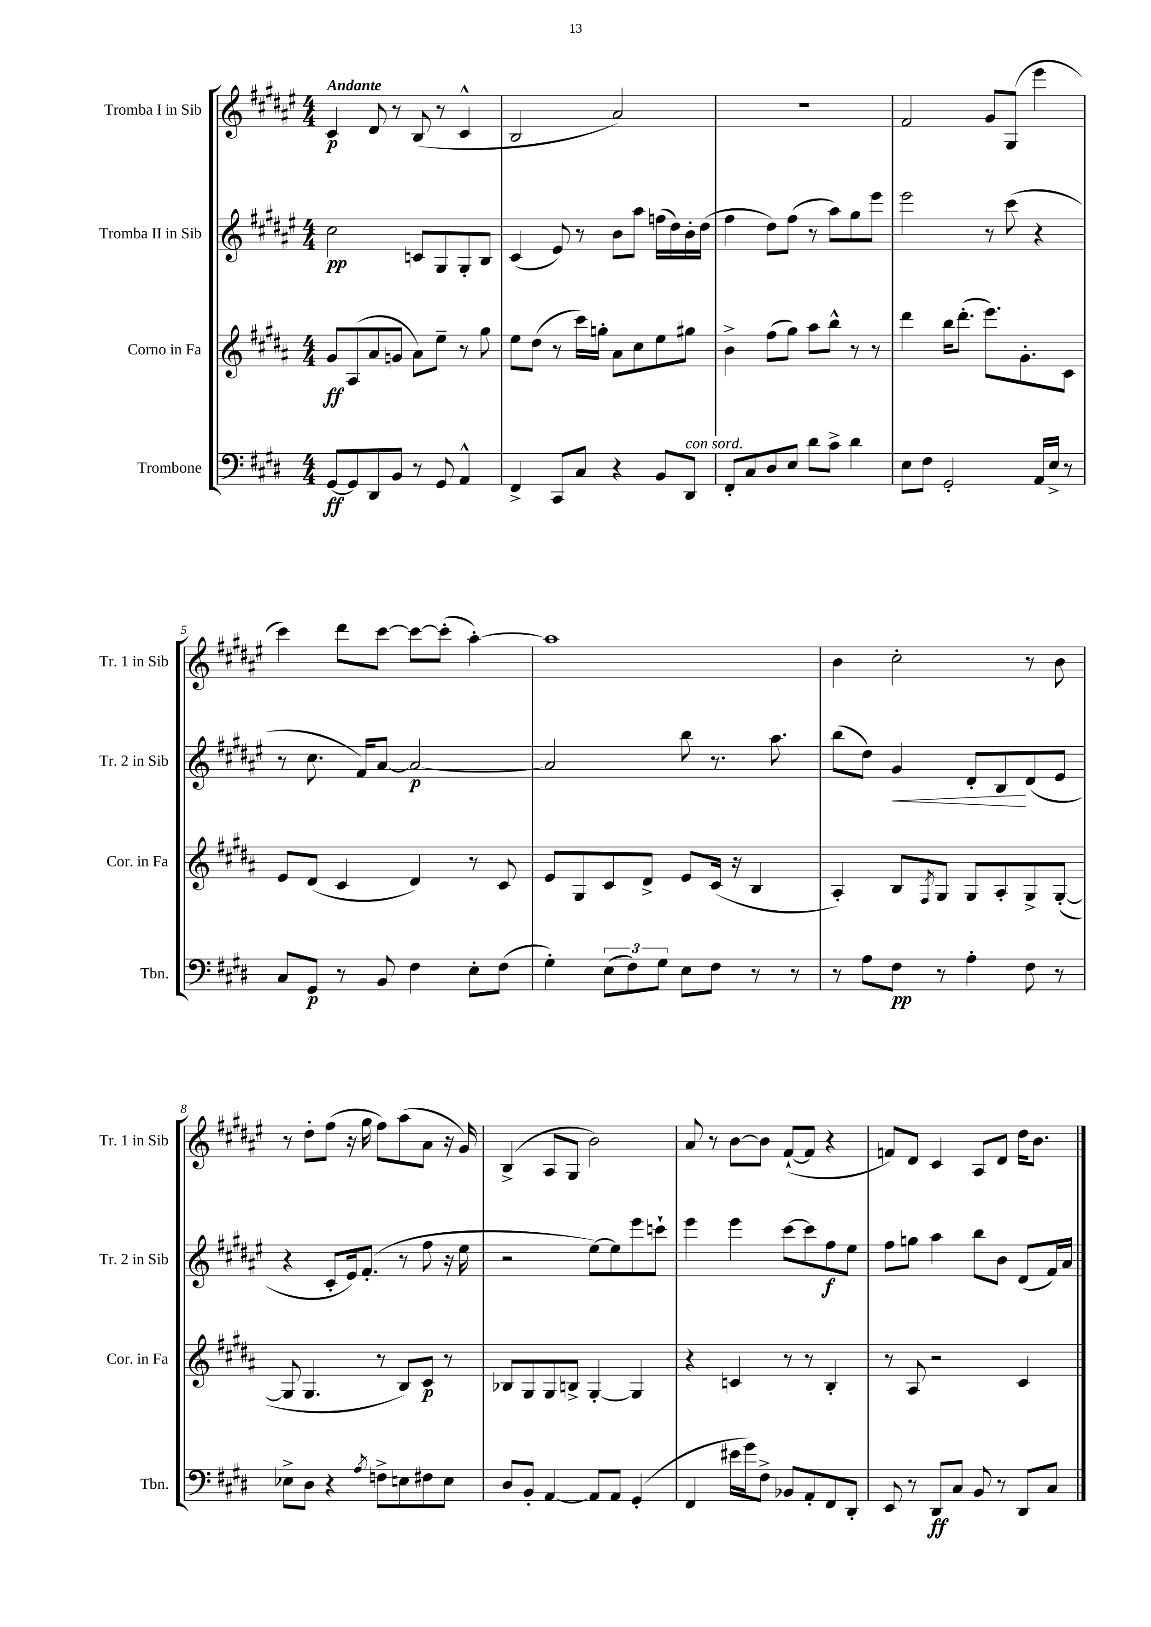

**kern	**dynam	**kern	**dynam	**kern	**dynam	**kern	**dynam
*part4	*part4	*part3	*part3	*part2	*part2	*part1	*part1
*staff4	*staff4	*staff3	*staff3	*staff2	*staff2	*staff1	*staff1
*I"Trombone	*	*I"Corno in Fa	*	*I"Tromba II in Sib	*	*I"Tromba I in Sib	*
*I'Tbn.	*	*I'Cor. in Fa	*	*I'Tr. 2 in Sib	*	*I'Tr. 1 in Sib	*
*clefF4	*	*clefG2	*	*clefG2	*	*clefG2	*
*k[f#c#g#d#]	*	*k[f#c#g#d#a#]	*	*k[f#c#g#d#a#e#]	*	*k[f#c#g#d#a#e#]	*
*M4/4	*	*M4/4	*	*M4/4	*	*M4/4	*
=1	=1	=1	=1	=1	=1	=1	=1
!	!	!	!	!	!	!LO:TX:a:B:t=Andante	!
[8GG#/L	ff	8g#/L	ff	2cc#\	pp	4c#/	p
8GG#/]	.	(8A#/	.	.	.	.	.
8DD#/	.	8a#/	.	.	.	8d#/	.
8BB/J	.	8gn/J	.	.	.	8r	.
8r	.	8a#\L)	.	8cn/L	.	(8B/	.
8GG#/	.	8ee~\J	.	8G#/	.	8r	.
4AA^^/	.	8r	.	8G#'/	.	4c#^^/	.
.	.	8gg#\	.	8B/J	.	.	.
=2	=2	=2	=2	=2	=2	=2	=2
4FF#^/	.	8ee\L	.	(4c#/	.	2B/	.
.	.	(8dd#\J	.	.	.	.	.
8CC#/L	.	8r	.	8e#/)	.	.	.
8C#/J	.	16ccc#\LL)	.	8r	.	.	.
.	.	16ggn'\JJ	.	.	.	.	.
4r	.	8a#\L	.	8b\L	.	2a#/)	.
.	.	8cc#\	.	8aa#\J	.	.	.
8BB/L	.	8ee\	.	(16ffn\LL	.	.	.
.	.	.	.	16dd#\)	.	.	.
!LO:TX:a:i:t=con sord.	!	!	!	!	!	!	!
8DD#/J	.	8gg#X\J	.	16b'\	.	.	.
.	.	.	.	(16dd#\JJ	.	.	.
=3	=3	=3	=3	=3	=3	=3	=3
8FF#'/L	.	4b^\	.	4ff#\	.	1r	.
8C#/	.	.	.	.	.	.	.
8D#/	.	(8ff#\L	.	8dd#\L)	.	.	.
8E/J	.	8gg#\J)	.	(8ff#\J	.	.	.
8d#\L	.	8aa#\L	.	8r	.	.	.
8c#^\J	.	8bb^^\J	.	8aa#\L)	.	.	.
4d#\	.	8r	.	8gg#\	.	.	.
.	.	8r	.	8eee#\J	.	.	.
=4	=4	=4	=4	=4	=4	=4	=4
8E\L	.	4ddd#\	.	2eee#\	.	2f#/	.
8F#\J	.	.	.	.	.	.	.
2GG#'/	.	16bb\KL	.	.	.	.	.
.	.	(8.ddd#'\J	.	.	.	.	.
.	.	8.eee\L)	.	8r	.	8g#/L	.
.	.	.	.	(8ccc#\	.	(8G#/J	.
.	.	8.g#'\	.	.	.	.	.
16AA/LL	.	.	.	4r	.	4eee#\	.
16E^/JJ	.	.	.	.	.	.	.
8r	.	8c#\J	.	.	.	.	.
!!LO:LB:g=z
=5	=5	=5	=5	=5	=5	=5	=5
8C#/L	.	8e/L	.	8r	.	4ccc#\)	.
8GG#/J	p	(8d#/J	.	8.cc#\	.	.	.
8r	.	4c#/	.	.	.	8ddd#\L	.
.	.	.	.	16f#/KL)	.	.	.
8BB/	.	.	.	[8a#/J	.	[8ccc#\J	.
4F#\	.	4d#/)	.	2a#/_	p	8ccc#\L_	.
.	.	.	.	.	.	(8ccc#'\J]	.
8E'\L	.	8r	.	.	.	[4aa#'\)	.
(8F#\J	.	8c#/	.	.	.	.	.
=6	=6	=6	=6	=6	=6	=6	=6
4G#'\)	.	8e/L	.	2a#/]	.	1aa#]	.
.	.	8G#/	.	.	.	.	.
(12E\L	.	8c#/	.	.	.	.	.
12F#\)	.	.	.	.	.	.	.
.	.	8d#^/J	.	.	.	.	.
12G#\J	.	.	.	.	.	.	.
8E\L	.	8e/L	.	8bb\	.	.	.
8F#\J	.	(16c#/Jk	.	8.r	.	.	.
.	.	16r	.	.	.	.	.
8r	.	4B/	.	.	.	.	.
.	.	.	.	8.aa#\	.	.	.
8r	.	.	.	.	.	.	.
=7	=7	=7	=7	=7	=7	=7	=7
8r	.	4A#'/)	.	(8bb\L	.	4b\	.
8A\L	.	.	.	8dd#\J)	.	.	.
!	!	!	!	!	!LO:HP:b	!	!
8F#\J	pp	8B/L	.	4g#/	<	2cc#'\	.
.	.	8qF#/	.	.	.	.	.
8r	.	8G#/J	.	.	.	.	.
4A'\	.	8G#/L	.	8d#'/L	.	.	.
.	.	8A#'/	.	8B/	.	.	.
8F#\	.	8G#^/	.	(8d#/	[	8r	.
8r	.	([8G#'/J	.	8e#/J	.	8b\	.
!!LO:LB:g=z
=8	=8	=8	=8	=8	=8	=8	=8
8E-X^\L	.	8G#/]	.	4r	.	8r	.
8D#\J	.	4.G#/	.	.	.	8dd#'\L	.
4r	.	.	.	8c#'/L	.	(8ff#\J	.
.	.	.	.	16e#/k)	.	16r	.
.	.	.	.	(8.f#'/J	.	16gg#\	.
8qA/	.	.	.	.	.	.	.
8Fn^\L	.	8r	.	.	.	8ff#\L)	.
8En\	.	8B/L)	.	8r	.	(8aa#\	.
8F#X\	.	8c#/J	p	8ff#\	.	8a#\J	.
8E\J	.	8r	.	16r	.	16r	.
.	.	.	.	16ee#\	.	16g#/)	.
=9	=9	=9	=9	=9	=9	=9	=9
8D#/L	.	8B-X/L	.	2r	.	(4B^/	.
8BB'/J	.	8G#/	.	.	.	.	.
[4AA/	.	8G#/	.	.	.	8A#/L	.
.	.	8Bn^/J	.	.	.	8G#/J	.
8AA/L]	.	[4G#'/	.	[8ee#\L)	.	2b\)	.
8AA/J	.	.	.	8ee#\]	.	.	.
(4GG#'/	.	4G#/]	.	8eee#\	.	.	.
.	.	.	.	8cccn`\J	.	.	.
=10	=10	=10	=10	=10	=10	=10	=10
4FF#/	.	4r	.	4eee#\	.	8a#/	.
.	.	.	.	.	.	8r	.
16e#X\LL	.	4cn/	.	4eee#\	.	[8b\L	.
16g#\J)	.	.	.	.	.	.	.
8F#^\J	.	.	.	.	.	8b\J]	.
8BB-X/L	.	8r	.	[8ccc#\L	.	([8f#`/L	.
8AA'/	.	8r	.	8ccc#\]	.	8f#/J]	.
8FF#/	.	4B'/	.	8ff#\	f	4r	.
8DD#'/J	.	.	.	8ee#\J	.	.	.
=11	=11	=11	=11	=11	=11	=11	=11
8EE/	.	8r	.	8ff#\L	.	8fn/L)	.
8r	.	8A#/	.	8ggn\J	.	8d#/J	.
8DD#/L	ff	2r	.	4aa#\	.	4c#/	.
8C#/J	.	.	.	.	.	.	.
8BB/	.	.	.	8bb\L	.	8A#/L	.
8r	.	.	.	8b\J	.	8d#/J	.
8DD#/L	.	4c#/	.	(8d#/L	.	16dd#\KL	.
.	.	.	.	.	.	8.b\J	.
8C#/J	.	.	.	16f#/L)	.	.	.
.	.	.	.	16a#/JJ	.	.	.
==	==	==	==	==	==	==	==
*-	*-	*-	*-	*-	*-	*-	*-
